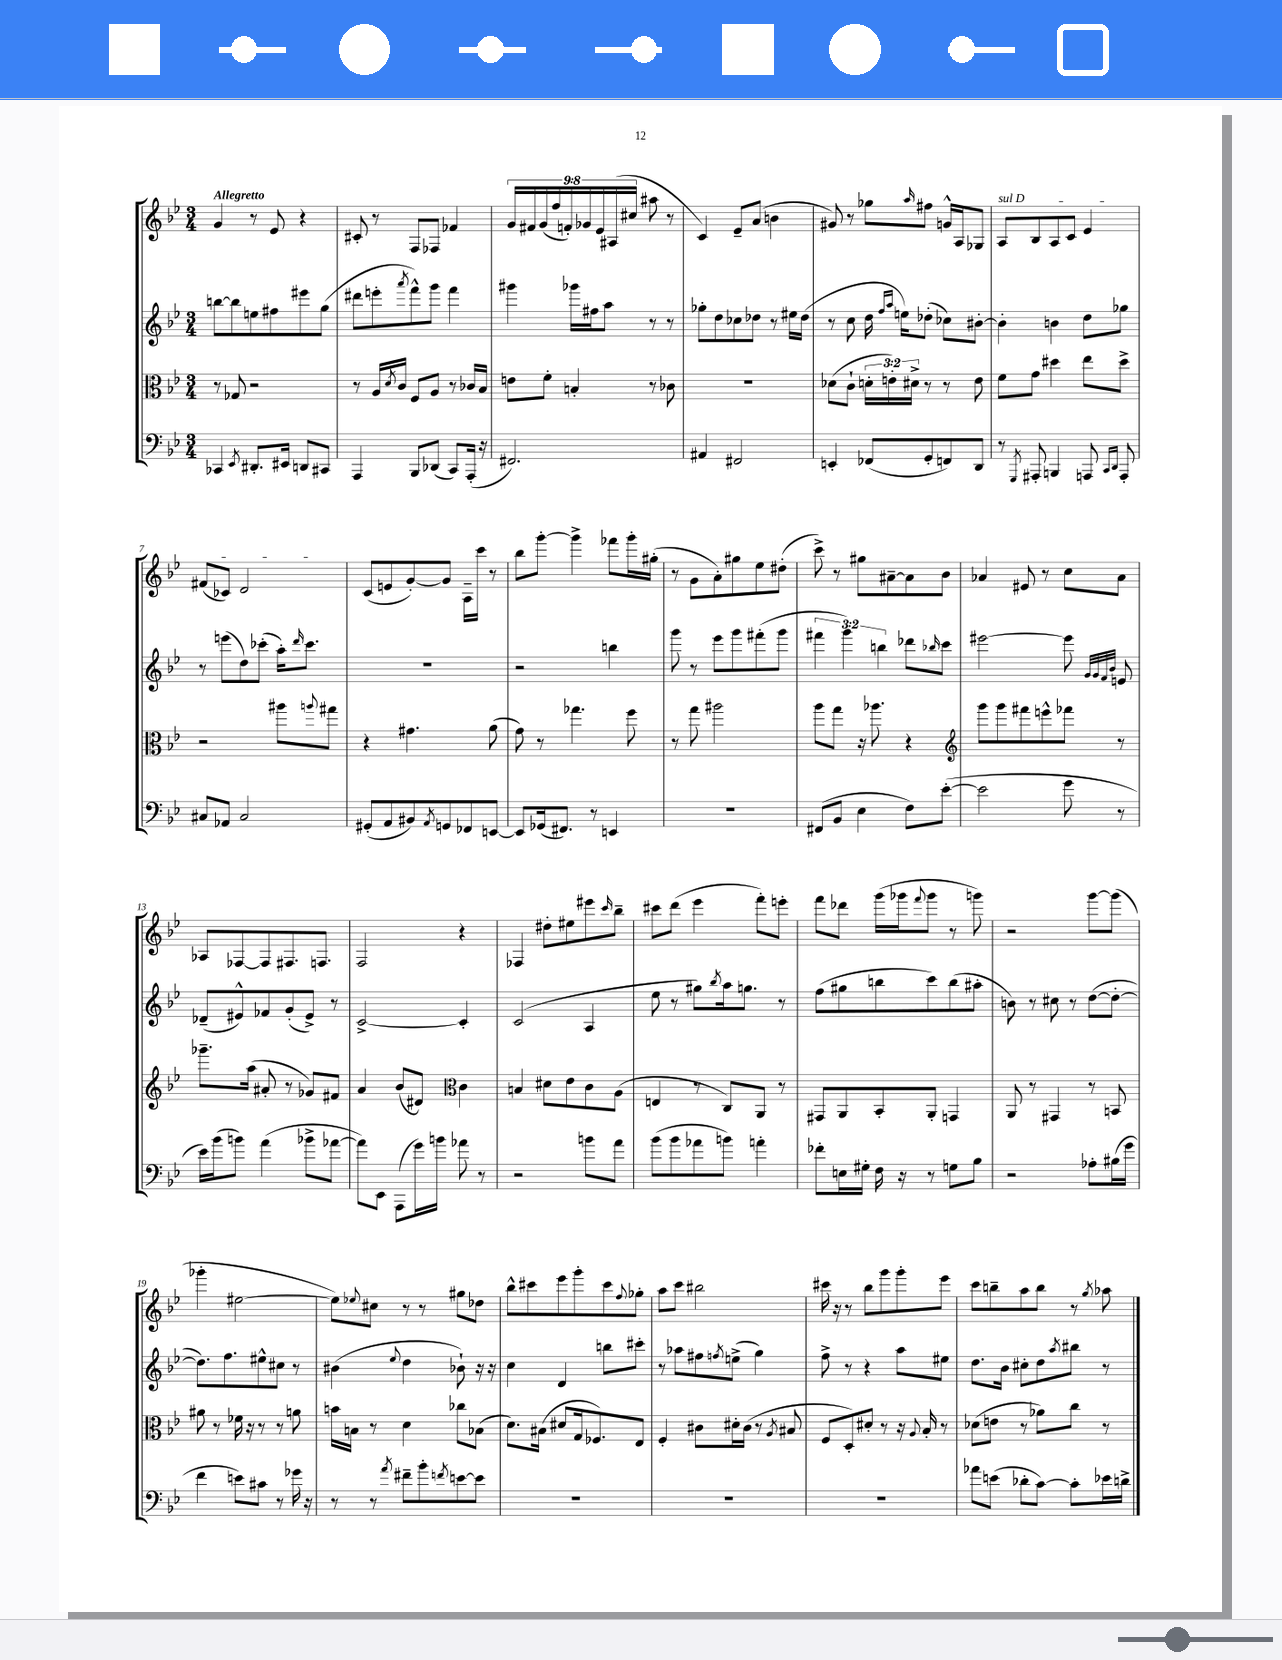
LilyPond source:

<<
\new StaffGroup <<
\new Staff = "s0" {
    \clef treble \key bes \major \numericTimeSignature \time 3/4 \override Staff.TupletNumber.text = #tuplet-number::calc-fraction-text \tempo "Allegretto"
    g'4 r8 ees'8 r4 |
    cis'8-. r8 f8 fes8 fes'4 |
    \tuplet 9/8 { g'16 fis'16 g'16( f''16 f'16-.) ges'16 ees'16 ais16( cis''16 } ais''8 r8 |
    c'4) ees'8-- a'8( b'4 |
    gis'8) r8 ges''8 \grace { a''16 } fis''8 g'16-^ a16 ges8 |
    \once \override TextSpanner.bound-details.left.text = \markup { \italic "sul D" } a8\startTextSpan bes8 a8 c'8 ees'4 |
    fis'8( ces'8) d'2\stopTextSpan |
    c'8( e'8 g'8~-.) g'8 a16-- c'''16 r8 |
    bes''8 g'''8~-. g'''4-> fes'''8 g'''16-. gis''16-.( |
    r8 g'8 a'8-.) gis''8 ees''8 dis''8-.( |
    c'''8->) r8 gis''8 ais'8~-- ais'8 bes'8 |
    aes'4 eis'8 r8 c''8 aes'8 |
    aes8 fes8~ fes8 fis8. f8. |
    f2 r4 |
    fes4 dis''8-. eis''8 eis'''8 \grace { c'''16 } bes''8-- |
    cis'''8 d'''8( ees'''4 f'''8-.) e'''8-. |
    f'''8 des'''8 g'''16( ges'''16 \appoggiatura { f'''8 } ges'''8 r8 g'''8) |
    r2 g'''8~ g'''8( |
    ges'''4-. eis''2~ |
    eis''8) \appoggiatura { ees''8 } cis''8 r8 r8 gis''8 des''8 |
    bes''8-^ cis'''8 ees'''8 g'''8-. cis'''8 \appoggiatura { f''8 } ges''8-. |
    a''8 c'''8 bis''2 |
    cis'''16 r16 r8 bes''8 g'''8 g'''8-. ees'''8 |
    c'''8 b''8-- a''8 b''8 r8 \acciaccatura { g''8 } aes''8 \bar "|." |
}
\new Staff = "s1" {
    \clef treble \key bes \major \numericTimeSignature \time 3/4 \override Staff.TupletNumber.text = #tuplet-number::calc-fraction-text
    b''8~ b''8 e''8 fis''8 eis'''8 g''8( |
    dis'''8 e'''8-. \acciaccatura { a'''8 } f'''8-^) g'''8 f'''4 |
    gis'''4 ges'''16 fis''16 a''8 r8 r8 |
    ges''8-. d''8 ces''8 des''8 r8 eis''16 des''16( |
    r8 c''8 d''16 \grace { f''16 a''16 } e''16) des''8-.( ces''8) bis'8~-. |
    bis'4-. b'4 d''8 ges''8 |
    r8 e'''8( d''8) ces'''8-.( a''16-.) \grace { d'''16 } ces'''8. |
    R2. |
    r2 b''4 |
    g'''8 r8 ees'''8 g'''8 fis'''8-.( g'''8 |
    \tuplet 3/2 { fis'''4 g'''4) b''4 } des'''8 \grace { bes''16 } c'''8 |
    eis'''2~ eis'''8 \grace { g'32 g'32 f'32 bes'32 } e'8 |
    des'8--( eis'8-^) fes'8 g'8-.( eis'8->) r8 |
    c'2~-> c'4-. |
    c'2( a4 |
    ees''8 r8 gis''8) \acciaccatura { bes''8 } a''16 g''8. r8 |
    f''8( gis''8 b''8 c'''8) b''8( ais''8-. |
    b'8) r8 cis''8 r8 d''8~( d''8~-. |
    d''8.) f''8. eis''8-^ cis''8 r8 |
    bis'4( \appoggiatura { ees''8 } d''4 bes'8-!) r16 r16 |
    c''4 d'4 b''8 cis'''8-. |
    r8 aes''8 fis''8 \acciaccatura { f''8 } e''8->( g''4) |
    f''8-> r8 r4 a''8 eis''8 |
    d''8. bes'16 cis''8-. d''8 \acciaccatura { a''8 } bis''8 r8 \bar "|." |
}
\new Staff = "s2" {
    \clef alto \key bes \major \numericTimeSignature \time 3/4 \override Staff.TupletNumber.text = #tuplet-number::calc-fraction-text
    r8 ges8 r2 |
    r8 a16 \acciaccatura { d'8 } c'16 f8 a8 r8 ces'16 bes16 |
    e'8 f'8-. b4-. r8 ces'8 |
    R2. |
    des'8( c'8-! \tuplet 3/2 { d'16-. e'16-.) dis'16-> } r8 r8 e'8 |
    f'8 g'8 dis''4 ees''8 dis''8-> |
    r2 ais''8 \appoggiatura { a''8 } gis''8 |
    r4 gis'4. a'8( |
    g'8) r8 ges''4. f''8 |
    r8 g''8 ais''2 |
    a''8 g''8 r16 aes''8. r4 |
    \clef treble g'''8 g'''8 fis'''8 e'''8-^ fes'''8 r8 |
    ges'''8.-- a''16( ais'8-. r8 ges'8) fis'8 |
    a'4 bes'8( dis'8) \clef alto c'4 |
    b4 dis'8 ees'8 c'8 a8( |
    e4 r8 c8) a,8 r8 |
    gis,8 a,8 bes,8-. a,8-. g,4 |
    a,8 r8 gis,4 r8 b,8 |
    ais'8 r8 fes'16 r16 r8 r8 a'8 |
    b'16 b16 r8 d'4 ces''8 bes8( |
    d'8.) bis16( dis'8 g16 fes8.) ees8 |
    f4-. cis'8 dis'16-. cis'16( r8 \acciaccatura { a8 } bis8 |
    f8 d8-.) dis'8-. r8 r16 \appoggiatura { a8 } bes16-. r8 |
    des'8( e'8 r8 aes'8) c''8 r8 \bar "|." |
}
\new Staff = "s3" {
    \clef bass \key bes \major \numericTimeSignature \time 3/4
    ces,4 \acciaccatura { ees,8 } dis,8.-. eis,16 d,8 cis,8 |
    a,,4 bes,,8 des,8( c,8) a,,16-.( r16 |
    fis,2.) |
    ais,4 fis,2 |
    e,4-. fes,8( g,8-. f,8) d,8 |
    r8 \acciaccatura { g,,8 } ais,,8-. b,,4 a,,8 \grace { c,16 d,16 } a,,8-. |
    cis8 aes,8 cis2 |
    gis,8-.( a,8 bis,8) \acciaccatura { a,8 } g,8 fes,8 e,8~ |
    e,8 ges,16( fis,8.) r8 e,4 |
    R2. |
    fis,8( bes,8 ees4 f8) ees'8~-.( |
    ees'2 g'8 r8 |
    ees'16) bes'16( b'8) a'4( bes'8-> aes'8~ |
    aes'8) ees,8 a,,8( g'16) b'16 aes'8 r8 |
    r2 b'8 a'8 |
    bes'8( bes'8 aes'8 b'8) a'4-. |
    fes'8-. e16 gis16-. f16 r16 r8 g8 bes8 |
    r2 aes8-. bis16( g'16 |
    f'4 e'8) cis'8 r8 ges'16 r16 |
    r8 r8 \acciaccatura { a'8 } fis'8-- bes'8-. \acciaccatura { f'8 } e'8~ e'8 |
    R2. |
    R2. |
    R2. |
    aes'8 e'8( des'8-. c'8~) c'8-. ees'16 d'16-> \bar "|." |
}
>>
>>
